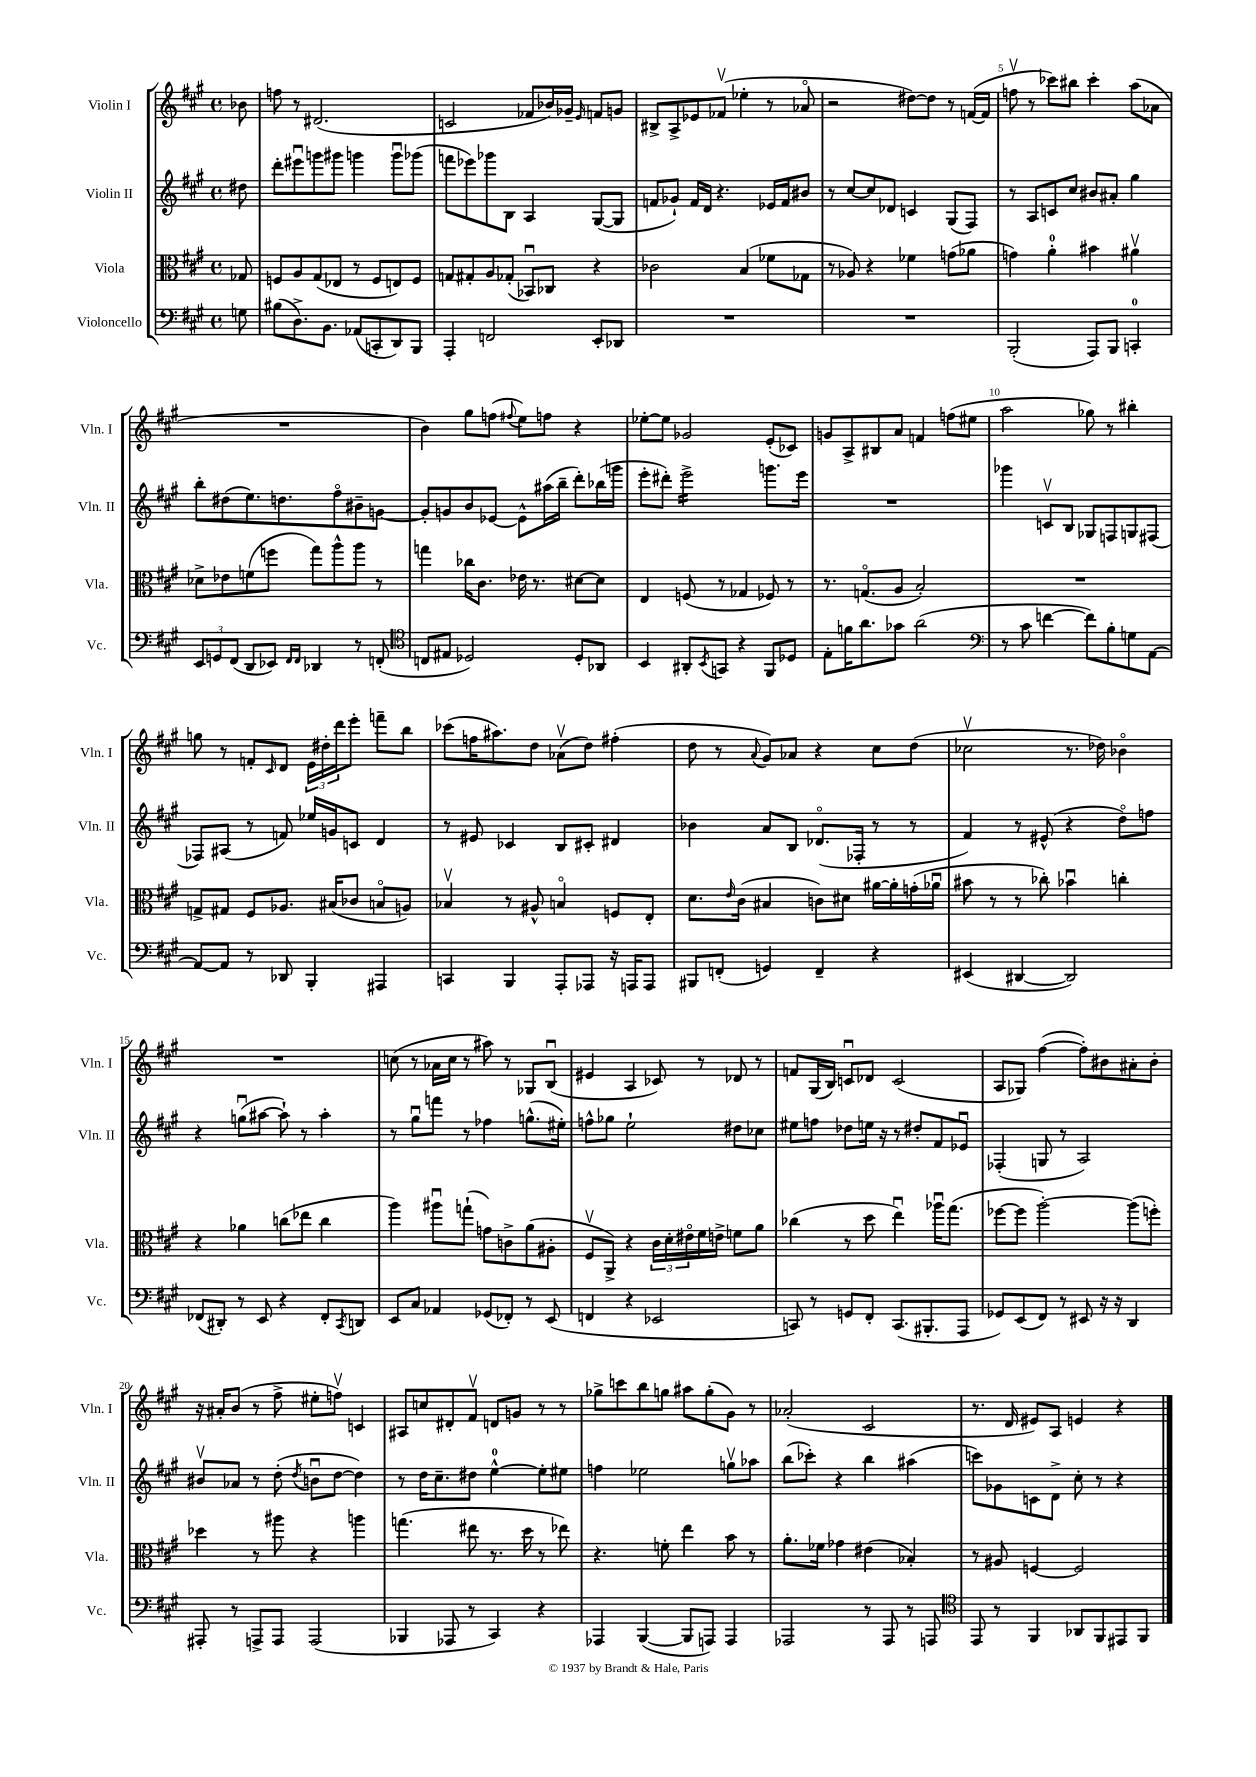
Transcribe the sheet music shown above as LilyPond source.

<<
\new StaffGroup <<
\new Staff = "s0" \with { instrumentName = "Violin I" shortInstrumentName = "Vln. I" } {
    \clef treble \key a \major \defaultTimeSignature \time 4/4 \partial 8
    bes'8 |
    f''8 r8 dis'2.( |
    c'2 fes'8 bes'16) ges'16-- \grace { e'16 } f'8 g'8 |
    bis8-> a8-> ees'8 fes'8\upbow( ees''4-. r8 aes'8\flageolet |
    r2 dis''8~) dis''8 r8 f'16~( f'16 |
    f''8\upbow r8 ces'''8) bis''8 ces'''4-. a''8( aes'8 |
    R1 |
    b'4) gis''8 f''8( \appoggiatura { fis''8 } e''8) f''8 r4 |
    ees''8~-. ees''8 ges'2 e'8-.( ces'8) |
    g'8 a8-> bis8 a'8 f'4 f''8( eis''8 |
    a''2 ges''8) r8 bis''4-. |
    g''8 r8 f'8-. \grace { cis'16 } d'8 \tuplet 3/2 { e'16 dis''16-. d'''16 } e'''8-. f'''8-- b''8 |
    ces'''8( f''16 ais''8.) d''8 aes'8\upbow( d''8) fis''4-.( |
    d''8 r8 \appoggiatura { a'8 } gis'8) aes'8 r4 cis''8 d''8( |
    ces''2\upbow r8. des''16) bes'4\flageolet |
    R1 |
    c''8( r8 aes'16 c''16 r8 ais''8) r8 ges8 b8\downbow( |
    eis'4 a4 ces'8) r8 des'8 r8 |
    f'8 gis16( b16) c'8\downbow des'8 c'2( |
    a8 ges8) fis''4~( fis''8-.) bis'8 ais'8-. bis'8-. |
    r16 ais'16-. b'8( r8 fis''8-> eis''8-. f''8\upbow) c'4 |
    ais8 c''8 dis'8-. fis'8\upbow d'8 g'8 r8 r8 |
    ges''8-> c'''8 b''8 g''8 ais''8 g''8-.( gis'8) r8 |
    aes'2-.( cis'2 |
    r8. d'16 eis'8) a8 e'4 r4 \bar "|." |
}
\new Staff = "s1" \with { instrumentName = "Violin II" shortInstrumentName = "Vln. II" } {
    \clef treble \key a \major \defaultTimeSignature \time 4/4 \partial 8
    dis''8 |
    d'''8-. eis'''8\downbow g'''8 gis'''8 g'''4 g'''8\downbow ges'''8( |
    f'''8 ees'''8) ges'''8 b8 a4 gis8~( gis8 |
    f'8 ges'8-!) f'16 d'16 r4. ees'16 f'16 bis'8 |
    r8 cis''8~ cis''8 des'8 c'4 gis8( fis8) |
    r8 a8 c'8 cis''8 bis'8 ais'8-. gis''4 |
    b''8-. dis''8( e''8.) d''8. fis''8\flageolet bis'8-- g'8~ |
    g'8-. g'8 b'8 ees'8~ ees'8-^ ais''16( b''16-- d'''8-.) bes''16( g'''16 |
    e'''8-. dis'''8-.) e'''2:16-> g'''8. e'''16 |
    R1 |
    ges'''4 c'8\upbow b8 ges8 f8 g8 fis8( |
    fes8) ais8( r8 f'8) ees''16 g'16 c'8 d'4 |
    r8 eis'8 ces'4 b8 cis'8-. dis'4 |
    bes'4 a'8 b8 des'8.\flageolet( fes16-. r8 r8 |
    fis'4) r8 eis'8-^( r4 d''8\flageolet) f''8 |
    r4 g''8\downbow( ais''8~ ais''8-!) r8 ais''4-. |
    r8 gis''8\downbow f'''8 r8 fes''4 g''8.-^( eis''16-.) |
    f''8-^ ges''8 e''2-! dis''8 ces''8 |
    eis''8 f''8 des''8 e''16 r16 r8 dis''8-. fis'8 ees'8\downbow |
    fes4-.( g8 r8 a2) |
    bis'8\upbow aes'8 r8 d''8-.( \acciaccatura { d''8 } b'8\downbow d''8~ d''4) |
    r8 d''16 cis''8.-- dis''8 e''4-0~-^ e''8-. eis''8 |
    f''4 ees''2 g''8\upbow aes''8 |
    b''8( ces'''8-.) r4 b''4 ais''4( |
    c'''8) ges'8 c'8 d'8-> cis''8-. r8 r4 \bar "|." |
}
\new Staff = "s2" \with { instrumentName = "Viola" shortInstrumentName = "Vla." } {
    \clef alto \key a \major \defaultTimeSignature \time 4/4 \partial 8
    ges8 |
    f8 a8 gis8( ees8 r8 f8 e8) f8 |
    g8 gis8-. a8 ges8-.( bes,8\downbow) ces8 r4 |
    ces'2 b4( fes'8 ges8 |
    r8 aes8) r4 fes'4 g'8( aes'8 |
    g'4) a'4-0-. bis'4 ais'4\upbow |
    des'8-> ees'8 f'8( f''8 gis''8) a''8-^ a''8 r8 |
    g''4 ces''16 cis'8. ees'16 r8. dis'8~ dis'8 |
    e4 f8( r8 ges4 fes8) r8 |
    r8. g8.\flageolet( a8 b2-.) |
    R1 |
    g8-> gis8 fis8 aes8. bis16( ces'8 b8\flageolet a8) |
    bes4\upbow r8 ais8-^ b4\flageolet f8 e8-. |
    d'8. \grace { e'16 } cis'16( bis4 c'8) dis'8 ais'16~ ais'16-. g'16-.( aes'16\downbow |
    bis'8 r8 r8 ces''8-.) bes'4\downbow c''4-. |
    r4 aes'4 c''8( ees''8 c''4 |
    a''4) ais''8\downbow g''8-!( g'8) c'8-> a'8( ais8-. |
    fis8\upbow a,8->) r4 \tuplet 3/2 { cis'16 d'16-. eis'16\flageolet } fis'16 e'16-> f'8 a'8 |
    ces''4( r8 d''8 e''4\downbow) aes''16\downbow gis''8.( |
    fes''8~ fes''8 a''2~-.) a''8( f''8-.) |
    des''4 r8 ais''8 r4 a''4 |
    g''4.( eis''8 r8. d''16 r8 ees''8) |
    r4. f'8-. e''4 b'8 r8 |
    a'8.-. fes'16 ges'4 eis'4( bes4-.) |
    r8 ais8 f4~ f2 \bar "|." |
}
\new Staff = "s3" \with { instrumentName = "Violoncello" shortInstrumentName = "Vc." } {
    \clef bass \key a \major \defaultTimeSignature \time 4/4 \partial 8
    g8 |
    bis8( d8.->) b,8. aes,8( c,8-. d,8) b,,8 |
    a,,4-. f,2 e,8-. des,8 |
    R1 |
    R1 |
    b,,2-.( a,,8) b,,8 c,4-0-. |
    \tuplet 3/2 { e,8 g,8 fis,8( } d,8 ees,8) \grace { fis,16 fis,16 } des,4 r8 f,8-.( |
    \clef tenor c8 eis8 des2) des8-. aes,8 |
    b,4 ais,8-. \acciaccatura { b,8 } g,8 r4 fis,8 des8 |
    e8-. f'16 a'8. ges'8 a'2( |
    \clef bass r8 cis'8 f'4~ f'8) b8-. g8 a,8~ |
    a,8~ a,8 r8 des,8 b,,4-. ais,,4 |
    c,4 b,,4 a,,8-. aes,,8 r16 a,,16 a,,8 |
    bis,,8 f,8-.( g,4) f,4-- r4 |
    eis,4( dis,4~ dis,2) |
    fes,8( dis,8-.) r8 e,8 r4 fes,8-. \acciaccatura { cis,8 } d,8 |
    e,8 cis8 aes,4 ges,8( fes,8-.) r8 e,8( |
    f,4 r4 ees,2 |
    c,8) r8 g,8 fis,8-. c,8.( bis,,8.-. a,,8 |
    ges,8) e,8( fis,8) r8 eis,8 r16 r16 d,4 |
    ais,,8-. r8 a,,8-> a,,8 a,,2( |
    bes,,4 aes,,8 r8 cis,4) r4 |
    aes,,4 b,,4~( b,,8 a,,8) a,,4 |
    aes,,2 r8 aes,,8 r8 a,,8 |
    \clef tenor e,8 r8 fis,4 aes,8 fis,8 eis,8 fis,8 \bar "|." |
}
>>
>>
\layout { \context { \Score \override BarNumber.break-visibility = ##(#f #t #t) barNumberVisibility = #(every-nth-bar-number-visible 5) } }
